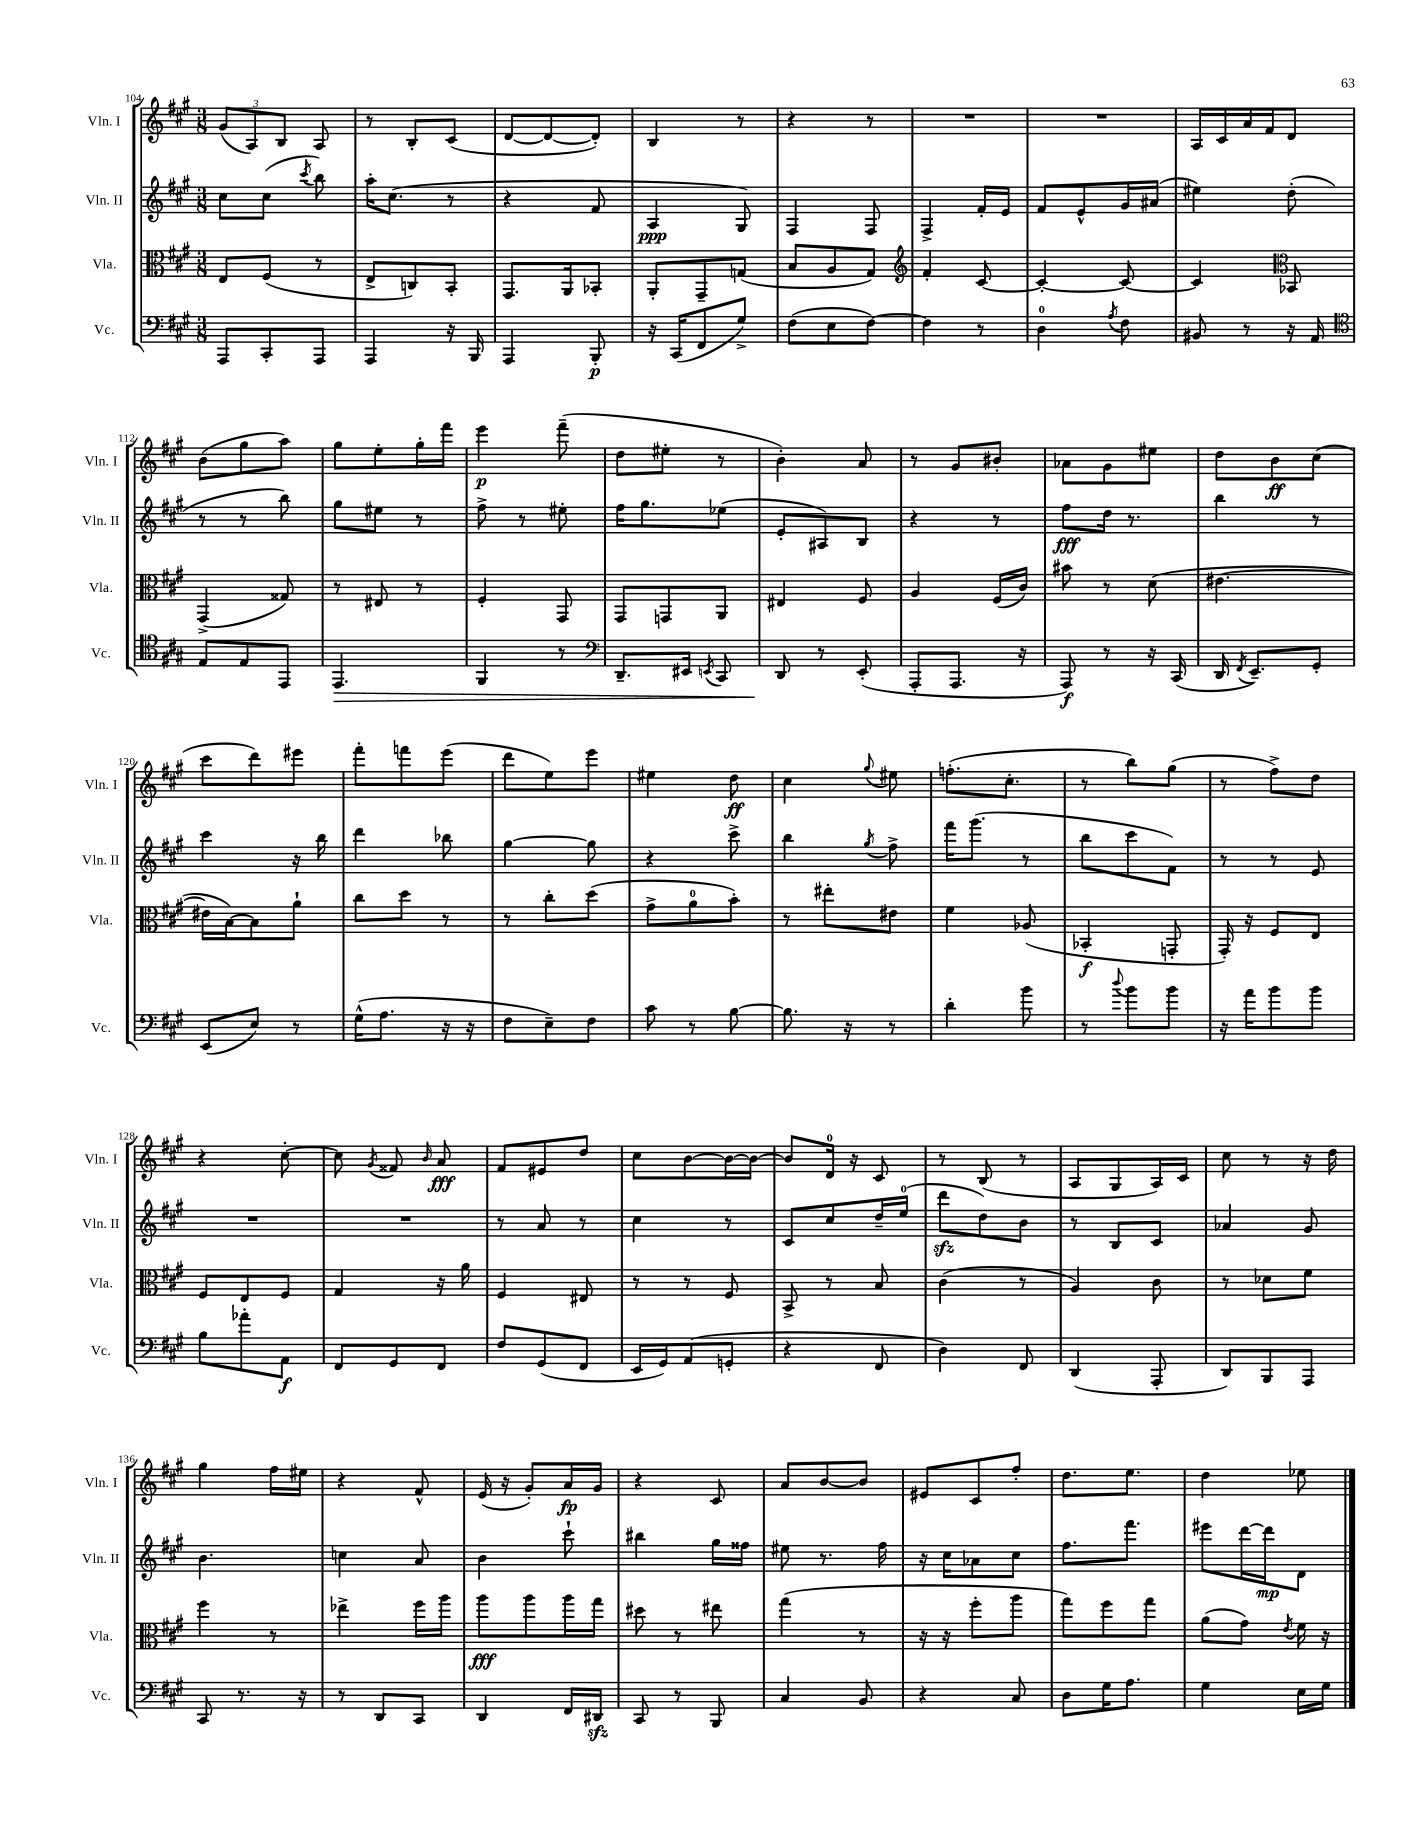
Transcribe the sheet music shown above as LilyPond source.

<<
\new StaffGroup <<
\new Staff = "s0" \with { instrumentName = "Vln. I" shortInstrumentName = "Vln. I" } {
    \clef treble \key a \major \numericTimeSignature \time 3/8
    \autoBeamOff \tuplet 3/2 { gis'8[( a8) b8] } a8 |
    r8 b8[-. cis'8]( |
    d'8[~ d'8~ d'8]-.) |
    b4 r8 |
    r4 r8 |
    R4. |
    R4. |
    a16[ cis'16 a'16 fis'16 d'8] |
    b'8[( gis''8 a''8]) |
    gis''8[ e''8-. gis''16-. fis'''16] |
    e'''4\p fis'''8--( |
    d''8[ eis''8]-. r8 |
    b'4-.) a'8 |
    r8 gis'8[ bis'8]-. |
    aes'8[ gis'8 eis''8] |
    d''8[ b'8\ff cis''8]( |
    cis'''8[ d'''8) eis'''8] |
    fis'''8[-. f'''8 e'''8]( |
    d'''8[ e''8) e'''8] |
    eis''4 d''8\ff |
    cis''4 \appoggiatura { gis''8 } eis''8 |
    f''8.[-.( cis''8.]-. |
    r8 b''8[) gis''8]( |
    r8 fis''8[->) d''8] |
    r4 cis''8~-. |
    cis''8 \acciaccatura { gis'8 } fisis'8 \grace { b'16 } a'8\fff |
    fis'8[ eis'8 d''8] |
    cis''8[ b'8~ b'16~ b'16]~ |
    b'8[ d'16]-0 r16 cis'8 |
    r8 b8( r8 |
    a8[ gis8 a16) cis'16] |
    cis''8 r8 r16 d''16 |
    gis''4 fis''16[ eis''16] |
    r4 fis'8-^ |
    e'16( r16 gis'8[-.) a'16\fp gis'16] |
    r4 cis'8 |
    a'8[ b'8~ b'8] |
    eis'8[ cis'8 fis''8]-. |
    d''8.[ e''8.] |
    d''4 ees''8 \bar "|." |
}
\new Staff = "s1" \with { instrumentName = "Vln. II" shortInstrumentName = "Vln. II" } {
    \clef treble \key a \major \numericTimeSignature \time 3/8
    \autoBeamOff cis''8[ cis''8]( \acciaccatura { cis'''8 } b''8) |
    a''16[-. cis''8.]( r8 |
    r4 fis'8 |
    a4\ppp gis8) |
    fis4 fis8 |
    fis4-> fis'16[-. e'16] |
    fis'8[ e'8-^ gis'16 ais'16]( |
    eis''4) d''8-.( |
    r8 r8 b''8) |
    gis''8[ eis''8] r8 |
    fis''8-> r8 eis''8-. |
    fis''16[ gis''8. ees''8]( |
    e'8[-. ais8) b8] |
    r4 r8 |
    fis''8[\fff d''16] r8. |
    b''4 r8 |
    cis'''4 r16 b''16 |
    d'''4 bes''8 |
    gis''4~ gis''8 |
    r4 cis'''8-> |
    b''4 \acciaccatura { gis''8 } fis''8-> |
    fis'''16[ gis'''8.]( r8 |
    b''8[ cis'''8 fis'8]) |
    r8 r8 e'8 |
    R4. |
    R4. |
    r8 a'8 r8 |
    cis''4 r8 |
    cis'8[ cis''8 d''16-- e''16]-0( |
    d'''8[\sfz d''8) b'8] |
    r8 b8[ cis'8] |
    aes'4 gis'8 |
    b'4. |
    c''4 a'8 |
    b'4 cis'''8-! |
    bis''4 gis''16[ fisis''16] |
    eis''8 r8. fis''16 |
    r16 cis''16[ aes'8 cis''8] |
    fis''8.[ fis'''8.] |
    eis'''8[ d'''16~ d'''16\mp d'8] \bar "|." |
}
\new Staff = "s2" \with { instrumentName = "Vla." shortInstrumentName = "Vla." } {
    \clef alto \key a \major \numericTimeSignature \time 3/8
    \autoBeamOff e8[ fis8]( r8 |
    e8[-> c8) b,8]-. |
    gis,8.[ a,16 bes,8]-. |
    a,8[-. gis,8-- g8]( |
    b8[ a8 gis8]) |
    \clef treble fis'4-. cis'8~ |
    cis'4~-. cis'8~ |
    cis'4 \clef alto bes,8 |
    gis,4->( gisis8) |
    r8 eis8 r8 |
    fis4-. gis,8 |
    gis,8[ g,8 a,8] |
    eis4 fis8 |
    a4 fis16[( cis'16]) |
    bis'8 r8 d'8( |
    eis'4.~ |
    eis'16[ b16~) b8 a'8]-! |
    cis''8[ d''8] r8 |
    r8 cis''8[-. d''8]( |
    gis'8[-> a'8-0 b'8]-.) |
    r8 eis''8[-. eis'8] |
    fis'4 aes8( |
    bes,4-.\f g,8-. |
    gis,16-.) r16 fis8[ e8] |
    fis8[ e8 fis8] |
    gis4 r16 a'16 |
    fis4 eis8 |
    r8 r8 fis8 |
    b,8-> r8 b8 |
    cis'4( r8 |
    a4) cis'8 |
    r8 des'8[ fis'8] |
    fis''4 r8 |
    ees''4-> fis''16[ a''16] |
    a''8[\fff a''8 a''16 gis''16] |
    dis''8 r8 eis''8 |
    gis''4( r8 |
    r16 r16 fis''8[-. a''8] |
    gis''8[) fis''8 gis''8] |
    a'8[( gis'8]) \acciaccatura { e'8 } fis'16 r16 \bar "|." |
}
\new Staff = "s3" \with { instrumentName = "Vc." shortInstrumentName = "Vc." } {
    \clef bass \key a \major \numericTimeSignature \time 3/8
    \autoBeamOff a,,8[ cis,8-. a,,8] |
    a,,4 r16 b,,16 |
    a,,4 b,,8-.\p |
    r16 cis,16[( fis,8 gis8]->) |
    fis8[( e8 fis8]~) |
    fis4 r8 |
    d4-0 \acciaccatura { a8 } fis8 |
    bis,8 r8 r16 a,16 |
    \clef tenor e8[ e8 e,8] |
    e,4.\> |
    fis,4 r8 |
    \clef bass d,8.[-- eis,16] \acciaccatura { e,8 } cis,8 |
    d,8\! r8 e,8-.( |
    a,,8[-. a,,8.] r16 |
    a,,8\f) r8 r16 cis,16( |
    d,16 \acciaccatura { fis,8 } e,8.[--) gis,8]-. |
    e,8[( e8]) r8 |
    gis16[-^( a8.] r16 r16 |
    fis8[ e8--) fis8] |
    cis'8 r8 b8~ |
    b8. r16 r8 |
    d'4-. b'8 |
    r8 \appoggiatura { d''8 } b'8[ b'8] |
    r16 a'16[ b'8 b'8] |
    b8[ aes'8-. a,8]\f |
    fis,8[ gis,8 fis,8] |
    fis8[ gis,8( fis,8] |
    e,16[ gis,16) a,8( g,8]-. |
    r4 fis,8 |
    d4) fis,8 |
    d,4( a,,8-. |
    d,8[) b,,8 a,,8] |
    cis,8 r8. r16 |
    r8 d,8[ cis,8] |
    d,4 fis,16[ dis,16]\sfz |
    cis,8 r8 b,,8 |
    cis4 b,8 |
    r4 cis8 |
    d8[ gis16 a8.] |
    gis4 e16[ gis16] \bar "|." |
}
>>
>>
\layout { \context { \Score currentBarNumber = #104 } }
